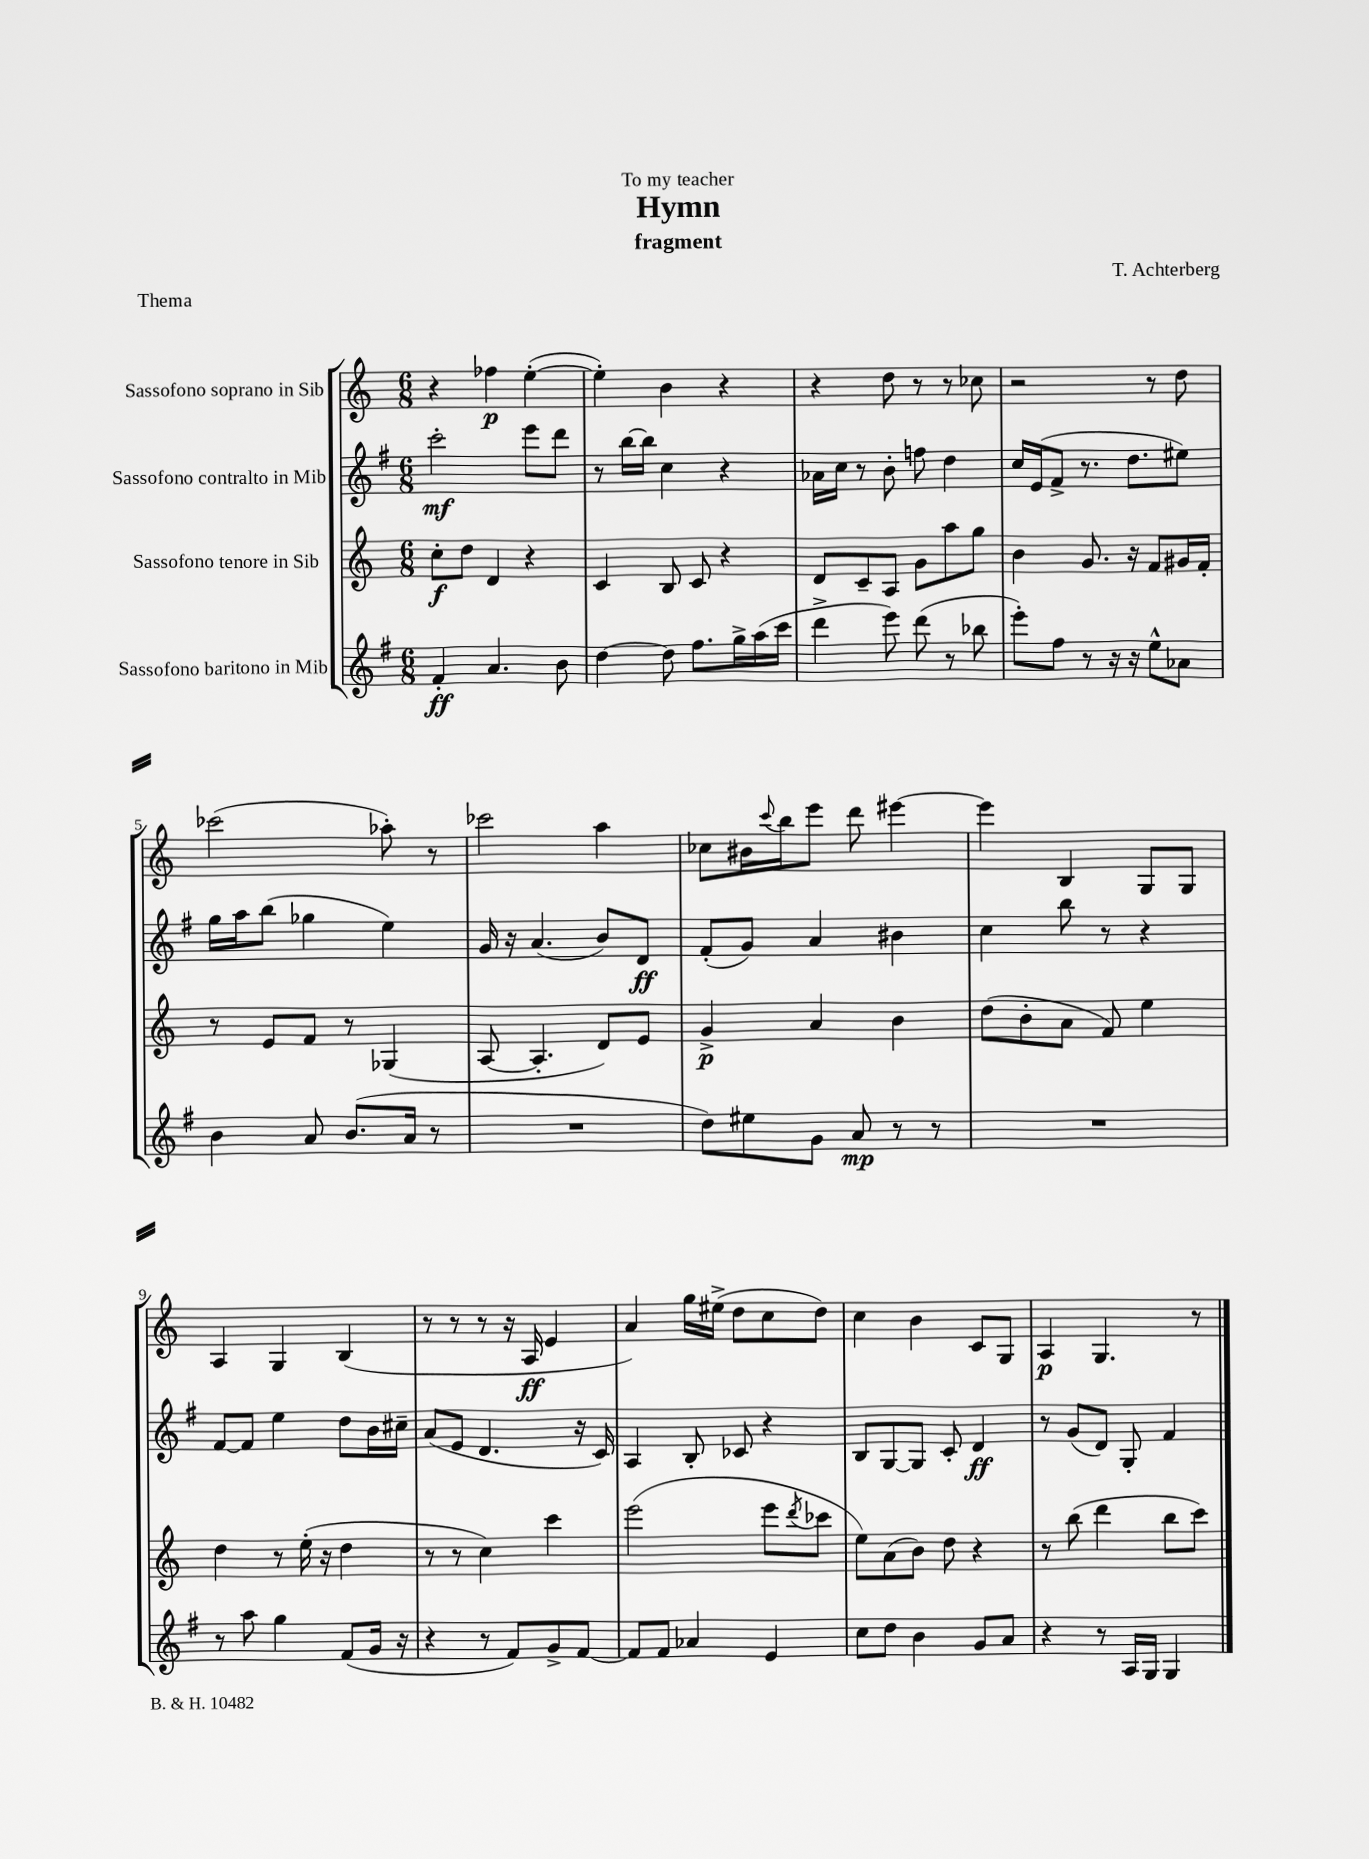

**kern	**kern	**kern	**kern
*staff4	*staff3	*staff2	*staff1
*clefG2	*clefG2	*clefG2	*clefG2
*k[f#]	*k[]	*k[f#]	*k[]
*M6/8	*M6/8	*M6/8	*M6/8
4f#'	8cc'	2ccc'	4r
.	8dd	.	.
4.a	4d	.	4ff-
.	4r	8eee	([4ee'
8b	.	8ddd	.
=	=	=	=
[4dd	4c	8r	4ee'])
.	.	[16bb	.
.	.	16bb]	.
8dd]	8B	4cc	4b
8.ff#	8c	.	.
.	4r	4r	4r
16gg^	.	.	.
(16aa	.	.	.
16ccc	.	.	.
=	=	=	=
4ddd^	8d	16a-	4r
.	.	16cc	.
.	8c~	8r	.
8eee)	8A	8b'	8dd
(8ddd	8g	8ff	8r
8r	8aa	4dd	8r
8bb-	8gg	.	8cc-
=	=	=	=
8eee')	4b	16cc	2r
.	.	(16e	.
8ff#	.	8f#^	.
8r	8.g	8.r	.
16r	.	.	.
16r	16r	8.dd	.
8ee^^	8f	.	8r
8a-	16g#	8ee#)	8dd
.	16f'	.	.
=	=	=	=
4b	8r	16gg	(2ccc-
.	.	16aa	.
.	8e	(8bb	.
8a	8f	4gg-	.
(8.b	8r	.	.
.	(4G-	4ee)	8aa-')
16a	.	.	.
8r	.	.	8r
=	=	=	=
2.r	[8A	16g	2ccc-
.	.	16r	.
.	4.A']	(4.a	.
.	8d)	8b)	4aa
.	8e	8d	.
=	=	=	=
8dd)	4g^	(8f#'	8cc-
8ee#	.	8g)	16b#
.	.	.	8qqccc
.	.	.	16bb
8g	4a	4a	8eee
8a	.	.	8ddd
8r	4b	4b#	[4eee#
8r	.	.	.
=	=	=	=
2.r	(8dd	4cc	4eee#]
.	8b'	.	.
.	8a	8bb	4B
.	8f)	8r	.
.	4ee	4r	8G
.	.	.	8G
=	=	=	=
8r	4dd	[8f#	4A
8aa	.	8f#]	.
4gg	8r	4ee	4G
.	(16ee'	.	.
.	16r	.	.
(8f#	4dd	8dd	(4B
16g	.	16b	.
16r	.	16cc#~	.
=	=	=	=
4r	8r	(8a	8r
.	8r	8e	8r
8r	4cc)	4.d	8r
8f#)	.	.	16r
.	.	.	16A
8g^	4ccc	.	4e
[8f#	.	16r	.
.	.	16c)	.
=	=	=	=
8f#]	(2eee	4A	4a)
8f#	.	.	.
4a-	.	8B'	16gg
.	.	.	(16ee#^
.	.	8c-	8dd
4e	8eee	4r	8cc
.	8qddd	.	.
.	8ccc-	.	8dd)
=	=	=	=
8cc	8ee)	8B	4cc
8dd	(8a	[8G	.
4b	8b)	8G]	4b
.	8dd	8c'	.
8g	4r	4d	8c
8a	.	.	8G
=	=	=	=
4r	8r	8r	4A
.	(8bb	(8g	.
8r	4ddd	8d)	4.G
16A	.	8G'	.
16G	.	.	.
4G	8bb	4f#	.
.	8ccc)	.	8r
==	==	==	==
*-	*-	*-	*-
